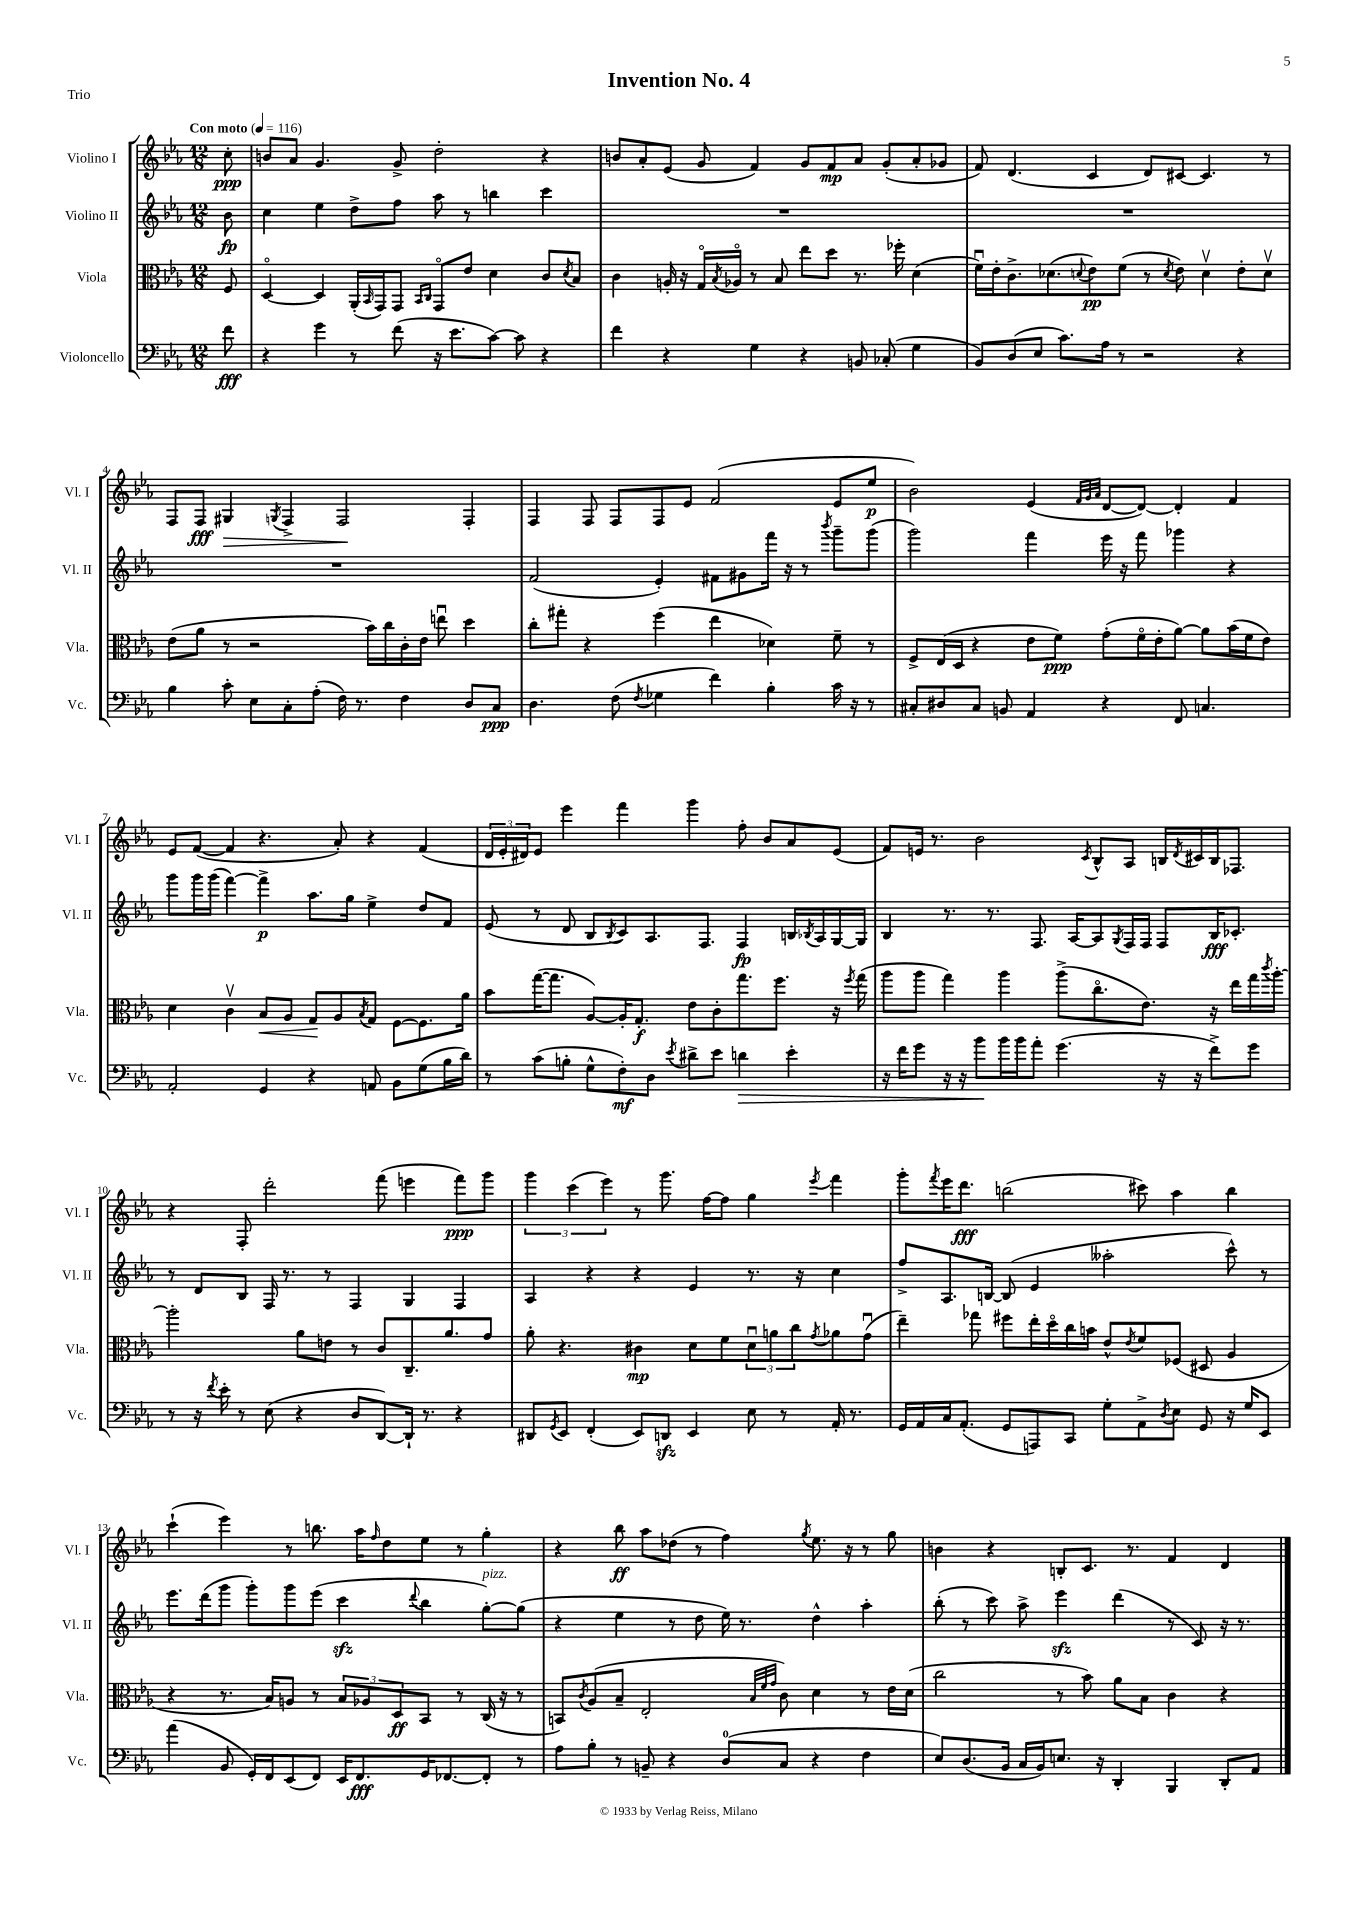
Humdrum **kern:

**kern	**dynam	**kern	**dynam	**kern	**dynam	**kern	**dynam
*part4	*part4	*part3	*part3	*part2	*part2	*part1	*part1
*staff4	*staff4	*staff3	*staff3	*staff2	*staff2	*staff1	*staff1
*I"Violoncello	*	*I"Viola	*	*I"Violino II	*	*I"Violino I	*
*I'Vc.	*	*I'Vla.	*	*I'Vl. II	*	*I'Vl. I	*
*clefF4	*	*clefC3	*	*clefG2	*	*clefG2	*
*k[b-e-a-]	*	*k[b-e-a-]	*	*k[b-e-a-]	*	*k[b-e-a-]	*
*M12/8	*	*M12/8	*	*M12/8	*	*M12/8	*
*MM116	*	*MM116	*	*MM116	*	*MM116	*
=	=	=	=	=	=	=	=
!	!	!	!	!	!	!LO:TX:a:B:t=Con moto	!
8f\	fff	8F/	.	8b-\	fp	8cc'\	ppp
=1	=1	=1	=1	=1	=1	=1	=1
4r	.	[4D/	.	4cc\	.	8bn/L	.
.	.	.	.	.	.	8a-/J	.
4g\	.	4D/]	.	4ee-\	.	4.g/	.
8r	.	(16AA-'/LL	.	8dd^\L	.	.	.
.	.	16qqBB-/	.	.	.	.	.
.	.	16GG/J)	.	.	.	.	.
(8f\	.	8GG/J	.	8ff\J	.	8g^/	.
.	.	16qqBB-/LL	.	.	.	.	.
.	.	16qqC/JJ	.	.	.	.	.
16r	.	8GG/L	.	8aa-\	.	2dd'\	.
8.e-\L	.	.	.	.	.	.	.
.	.	8e-/J	.	8r	.	.	.
[8c\J)	.	4d\	.	4bbn\	.	.	.
8c\]	.	.	.	.	.	.	.
4r	.	8c/L	.	4ccc\	.	4r	.
.	.	8qd/	.	.	.	.	.
.	.	8B-/J	.	.	.	.	.
=2	=2	=2	=2	=2	=2	=2	=2
4f\	.	4c\	.	1.r	.	8bn/L	.
.	.	.	.	.	.	8a-'/	.
4r	.	16An'/	.	.	.	(8e-/J	.
.	.	16r	.	.	.	.	.
.	.	16G/LL	.	.	.	8g/	.
.	.	8qB-/	.	.	.	.	.
.	.	16A-X/JJ	.	.	.	.	.
4G\	.	8r	.	.	.	4f/)	.
.	.	8B-/	.	.	.	.	.
4r	.	8ee-\L	.	.	.	8g/L	.
.	.	8dd\J	.	.	.	8f/	mp
8BBn/	.	8.r	.	.	.	8a-/J	.
(8C-X'/	.	.	.	.	.	(8g'/L	.
.	.	16ff-X'\	.	.	.	.	.
4G\	.	(4d\	.	.	.	8a-'/	.
.	.	.	.	.	.	8g-X/J	.
=3	=3	=3	=3	=3	=3	=3	=3
8BB-/L)	.	16fu\LL)	.	1.r	.	8f/)	.
.	.	16e-'\J	.	.	.	.	.
(8D/	.	8.c^\	.	.	.	(4.d/	.
8E-/J	.	.	.	.	.	.	.
.	.	(8.d-X\	.	.	.	.	.
8.c\L)	.	.	.	.	.	.	.
.	.	8qqdn/	.	.	.	.	.
.	.	8e-\)	pp	.	.	4c/	.
16A-\Jk	.	.	.	.	.	.	.
8r	.	(8f\J	.	.	.	.	.
2r	.	8r	.	.	.	8d/L)	.
.	.	8qd/	.	.	.	.	.
.	.	8e-\)	.	.	.	[8c#X/J	.
.	.	4dv\	.	.	.	4.c#/]	.
4r	.	8e-'\L	.	.	.	.	.
.	.	8dv\J	.	.	.	8r	.
!!LO:LB:g=z
=4	=4	=4	=4	=4	=4	=4	=4
4B-\	.	(8e-\L	.	1.r	.	8F/L	.
.	.	8a-\J	.	.	.	8F/J	fff
!	!	!	!	!	!	!	!LO:HP:b
8c'\	.	8r	.	.	.	4G#X/	>
8E-\L	.	2r	.	.	.	.	.
.	.	.	.	.	.	8qGn/	.
8C'\	.	.	.	.	.	4F^/	.
(8A-'\J	.	.	.	.	.	.	.
16F\)	.	.	.	.	.	2F/	.
8.r	.	.	.	.	.	.	.
.	.	16b-\LL)	.	.	.	.	.
.	.	16cc\	.	.	.	.	.
4F\	.	16c'\	.	.	.	.	.
.	.	16e-\JJ	.	.	.	.	.
.	.	8eenu\	.	.	.	.	.
8D/L	.	4dd\	.	.	.	4F'/	]
8C/J	ppp	.	.	.	.	.	.
=5	=5	=5	=5	=5	=5	=5	=5
4.D\	.	8cc'\L	.	(2f/	.	4F/	.
.	.	8gg#X'\J	.	.	.	.	.
.	.	4r	.	.	.	8F/	.
(8F\	.	.	.	.	.	8F/L	.
8qF/	.	.	.	.	.	.	.
4G-X\	.	(4ff\	.	4e-'/)	.	8F/	.
.	.	.	.	.	.	8e-/J	.
4f\)	.	4ee-\	.	8f#X\L	.	(2f/	.
.	.	.	.	8g#X\	.	.	.
4B-'\	.	4d-X\)	.	16fff\Jk	.	.	.
.	.	.	.	16r	.	.	.
.	.	.	.	8r	.	.	.
.	.	.	.	8qbbb-/	.	.	.
16c\	.	8f~\	.	8ggg~\L	.	8e-/L	.
16r	.	.	.	.	.	.	.
8r	.	8r	.	(8ggg\J	.	8ee-/J	p
=6	=6	=6	=6	=6	=6	=6	=6
8C#X'/L	.	8F^/L	.	2ggg\)	.	2b-\)	.
8D#X/	.	(16E-/L	.	.	.	.	.
.	.	16D/JJ	.	.	.	.	.
8C#/J	.	4r	.	.	.	.	.
8BBn/	.	.	.	.	.	.	.
4AA-/	.	8e-\L	.	4fff\	.	(4e-/	.
.	.	8f\J)	ppp	.	.	.	.
.	.	.	.	.	.	32qqf/LLL	.
.	.	.	.	.	.	32qqg/	.
.	.	.	.	.	.	32qqa-/JJJ	.
4r	.	(8g'\L	.	16eee-\	.	[8d/L	.
.	.	.	.	16r	.	.	.
.	.	16f\L	.	8fff\	.	8d/J_)	.
.	.	16e-'\J	.	.	.	.	.
8FF/	.	[8a-\J)	.	4ggg-X\	.	4d'/]	.
4.Cn/	.	8a-\L]	.	.	.	.	.
.	.	(16b-\L	.	4r	.	4f/	.
.	.	16f\J	.	.	.	.	.
.	.	8e-\J)	.	.	.	.	.
!!LO:LB:g=z
=7	=7	=7	=7	=7	=7	=7	=7
2AA-'/	.	4d\	.	8ggg\L	.	8e-/L	.
.	.	.	.	16ggg\L	.	([8f/J	.
.	.	.	.	(16ggg\JJ	.	.	.
.	.	4cv\	.	[4fff\)	.	4f/]	.
!	!	!	!LO:HP:b	!	!	!	!
4GG/	.	8B-/L	<	4fff^\]	p	4.r	.
.	.	8A-/J	.	.	.	.	.
4r	.	8G/L	.	8.aa-\L	.	.	.
.	.	8A-/	[	.	.	8a-'/)	.
.	.	.	.	16gg\Jk	.	.	.
.	.	8qB-/	.	.	.	.	.
8AAn/	.	8G/J	.	4ee-^\	.	4r	.
8BB-\L	.	[8F\L	.	.	.	.	.
(8G\	.	8.F\]	.	8dd/L	.	(4f/	.
16B-\L	.	.	.	8f/J	.	.	.
16d\JJ)	.	16a-\Jk	.	.	.	.	.
=8	=8	=8	=8	=8	=8	=8	=8
8r	.	8b-\L	.	(8e-/	.	24d/LL	.
.	.	.	.	.	.	24e-'/	.
.	.	.	.	.	.	24d#X/J)	.
(8c\L	.	([16gg\K	.	8r	.	8e-/J	.
.	.	8.gg\J]	.	.	.	.	.
8Bn'\J	.	.	.	8d/	.	4eee-\	.
8G^^\L	.	[8A-/L)	.	8B-/L	.	.	.
.	.	.	.	8qB-/	.	.	.
8F'\)	mf	16A-'/K]	.	8c/)	.	4fff\	.
.	.	8.G'/J	f	.	.	.	.
8D\J	.	.	.	8.A-/	.	.	.
8qe-/	.	.	.	.	.	.	.
8d#X^\L	.	8e-\L	.	.	.	4ggg\	.
.	.	.	.	8.F/J	.	.	.
8e-\J	.	8c'\	.	.	.	.	.
!	!LO:HP:b	!	!	!	!	!	!
4dn\	>	8.gg\	.	4F/	fp	8ff'\	.
.	.	.	.	.	.	8b-/L	.
.	.	8.ff\J	.	.	.	.	.
4e-'\	.	.	.	16Bn/LL	.	8a-/	.
.	.	.	.	8qB-X/	.	.	.
.	.	.	.	16A-/	.	.	.
.	.	16r	.	[16G/	.	(8e-/J	.
.	.	8qff/	.	.	.	.	.
.	.	(16gg\	.	16G/JJ]	.	.	.
=9	=9	=9	=9	=9	=9	=9	=9
16r	.	8aa-\L	.	4B-/	.	8f/L)	.
16f\KL	.	.	.	.	.	.	.
8g\J	.	8aa-\J	.	.	.	16en/Jk	.
.	.	.	.	.	.	8.r	.
16r	.	4gg\)	.	8.r	.	.	.
16r	.	.	.	.	.	.	.
8b-\L	.	.	.	.	.	2b-\	.
.	.	.	.	8.r	.	.	.
16b-\L	]	4aa-\	.	.	.	.	.
16b-\J	.	.	.	.	.	.	.
8a-'\J	.	.	.	8.F/	.	.	.
(4.g\	.	(8aa-^\L	.	.	.	.	.
.	.	.	.	[16A-/KL	.	.	.
.	.	.	.	.	.	8qc/	.
.	.	8.cc\	.	8A-/]	.	8B-^^/L	.
.	.	.	.	8qG/	.	.	.
.	.	.	.	16F/L	.	8A-/J	.
.	.	8.e-\J)	.	16F/JJ	.	.	.
16r	.	.	.	8F/L	.	16Bn/LL	.
.	.	.	.	.	.	8qd/	.
16r	.	.	.	.	.	16c#X/	.
8f^\L)	.	16r	.	16B-/K	fff	16B/J	.
.	.	16ee-\LL	.	8.c-X'/J	.	8.F-X/J	.
8g\J	.	16gg\	.	.	.	.	.
.	.	8qccc/	.	.	.	.	.
.	.	[16aa-'\JJ	.	.	.	.	.
!!LO:LB:g=z
=10	=10	=10	=10	=10	=10	=10	=10
8r	.	2aa-'\]	.	8r	.	4r	.
16r	.	.	.	8d/L	.	.	.
8qf/	.	.	.	.	.	.	.
16e-'\	.	.	.	.	.	.	.
8r	.	.	.	8B-/J	.	8F'/	.
(8E-\	.	.	.	16F/	.	2ddd'\	.
.	.	.	.	8.r	.	.	.
4r	.	8a-\L	.	.	.	.	.
.	.	8en\J	.	8r	.	.	.
8D/L	.	8r	.	4F/	.	.	.
[8DD/)	.	8c/L	.	.	.	(8fff\	.
16DD`/Jk]	.	8.C~/	.	4G/	.	4eeen\	.
8.r	.	.	.	.	.	.	.
.	.	8.a-/	.	.	.	.	.
4r	.	.	.	4F/	.	8fff\L)	ppp
.	.	8g/J	.	.	.	8ggg\J	.
=11	=11	=11	=11	=11	=11	=11	=11
8DD#X/L	.	8a-'\	.	4A-/	.	6ggg\	.
8qGG/	.	.	.	.	.	.	.
8EE-/J	.	4.r	.	.	.	.	.
.	.	.	.	.	.	(6ccc\	.
(4FF'/	.	.	.	4r	.	.	.
.	.	.	.	.	.	6eee-\)	.
8EE-/L)	.	4c#X\	mp	4r	.	8r	.
8DDnzz/J	.	.	.	.	.	8.ggg\	.
4EE-/	.	8d\L	.	4e-/	.	.	.
.	.	.	.	.	.	[16ff\KL	.
.	.	8f\	.	.	.	8ff\J]	.
8E-\	.	12du\	.	8.r	.	4gg\	.
.	.	12an\	.	.	.	.	.
8r	.	.	.	.	.	.	.
.	.	12cc\	.	.	.	.	.
.	.	.	.	16r	.	.	.
.	.	8qg/	.	.	.	8qeee-/	.
16AA-'/	.	8a-X\	.	4cc\	.	4fff\	.
8.r	.	.	.	.	.	.	.
.	.	(8gu\J	.	.	.	.	.
=12	=12	=12	=12	=12	=12	=12	=12
16GG/LL	.	4ee-~\)	.	8ff^/L	.	8ggg'\L	.
16AA-/	.	.	.	.	.	.	.
.	.	.	.	.	.	8qfff/	.
16C/J	.	.	.	8.A-/	.	16eee-\K	.
(8.AA-'/J	.	.	.	.	.	8.ddd\J	fff
.	.	8gg-X\	.	.	.	.	.
.	.	.	.	[16Bn/Jk	.	.	.
8GG/L	.	8ff#X\L	.	(8B/]	.	(2bbn\	.
8AAAn/)	.	16ee-'\L	.	4e-/	.	.	.
.	.	16dd\	.	.	.	.	.
8CC/J	.	16cc\	.	.	.	.	.
.	.	16bn\JJ	.	.	.	.	.
8G'\L	.	8e-^^/L	.	2aa--X'\	.	.	.
.	.	8qe-/	.	.	.	.	.
8AA-^\	.	8f/	.	.	.	8ccc#X\)	.
8qD/	.	.	.	.	.	.	.
8E-\J	.	(8F-X/J	.	.	.	4aa-\	.
8GG/	.	8D#X/	.	.	.	.	.
16r	.	4A-/	.	8ccc^^\)	.	4bb\	.
16G/KL	.	.	.	.	.	.	.
8EE-/J	.	.	.	8r	.	.	.
!!LO:LB:g=z
=13	=13	=13	=13	=13	=13	=13	=13
(4a-\	.	4r	.	8.eee-\L	.	(4ccc`\	.
.	.	.	.	(16ddd\k	.	.	.
8BB-/	.	8.r	.	8ggg\J	.	4eee-\)	.
16GG'/LL)	.	.	.	8ggg'\L)	.	.	.
16FF/J	.	16B-/KL)	.	.	.	.	.
(8EE-/	.	8An/J	.	8ggg\	.	8r	.
8FF/J)	.	8r	.	(8eee-\J	.	8.bbn\	.
16EE-/KL	.	12B-/L	.	4ccczz\	.	.	.
8.FF/	fff	.	.	.	.	16aa-\KL	.
.	.	12A-X/	.	.	.	.	.
.	.	.	.	.	.	16qqff/	.
.	.	.	.	.	.	8dd\	.
.	.	12D/	ff	.	.	.	.
.	.	.	.	8qqddd/	.	.	.
16GG/K	.	8BB-/J	.	4bb-\	.	8ee-\J	.
[8.FF-X/	.	.	.	.	.	.	.
.	.	8r	.	.	.	8r	.
!	!	!	!	!LO:TX:a:i:t=pizz.	!	!	!
8FF-'/J]	.	(16C/	.	[8gg'\L)	.	4gg'\	.
.	.	16r	.	.	.	.	.
8r	.	8r	.	(8gg\J]	.	.	.
=14	=14	=14	=14	=14	=14	=14	=14
8A-\L	.	8BBn/L)	.	4r	.	4r	.
.	.	8qc/	.	.	.	.	.
8B-'\J	.	(8A-/	.	.	.	.	.
8r	.	8B-~/J	.	4ee-\	.	8bb-\	ff
8BBn~/	.	2E-'/	.	.	.	8aa-\L	.
4r	.	.	.	8r	.	(8dd-X\J	.
.	.	.	.	8dd\	.	8r	.
(8D/L	.	.	.	16ee-\)	.	4ff\)	.
.	.	.	.	8.r	.	.	.
.	.	32qqB-/LLL	.	.	.	.	.
.	.	32qqf/	.	.	.	.	.
.	.	32qqg/JJJ	.	.	.	.	.
8C/J	.	8c\)	.	.	.	.	.
.	.	.	.	.	.	8qgg/	.
4r	.	4d\	.	4dd^^\	.	8.ee-\	.
.	.	.	.	.	.	16r	.
4F\	.	8r	.	4aa-'\	.	8r	.
.	.	16e-\LL	.	.	.	8gg\	.
.	.	(16d\JJ	.	.	.	.	.
=15	=15	=15	=15	=15	=15	=15	=15
8E-/L)	.	2cc\	.	(8bb-'\	.	4bn\	.
(8.D/	.	.	.	8r	.	.	.
.	.	.	.	8ccc\)	.	4r	.
16BB-/Jk	.	.	.	.	.	.	.
16C/LL	.	.	.	8aa-^\	.	.	.
16BB-/J)	.	.	.	.	.	.	.
8.En/J	.	8r	.	4eee-zz\	.	8Bn'/L	.
.	.	8b-\)	.	.	.	8.c/J	.
16r	.	.	.	.	.	.	.
4DD'/	.	8a-\L	.	(4ddd\	.	.	.
.	.	.	.	.	.	8.r	.
.	.	8B-\J	.	.	.	.	.
4BBB-/	.	4c\	.	8r	.	4f/	.
.	.	.	.	8c/)	.	.	.
8DD'/L	.	4r	.	16r	.	4d/	.
.	.	.	.	8.r	.	.	.
8AA-/J	.	.	.	.	.	.	.
==	==	==	==	==	==	==	==
*-	*-	*-	*-	*-	*-	*-	*-
